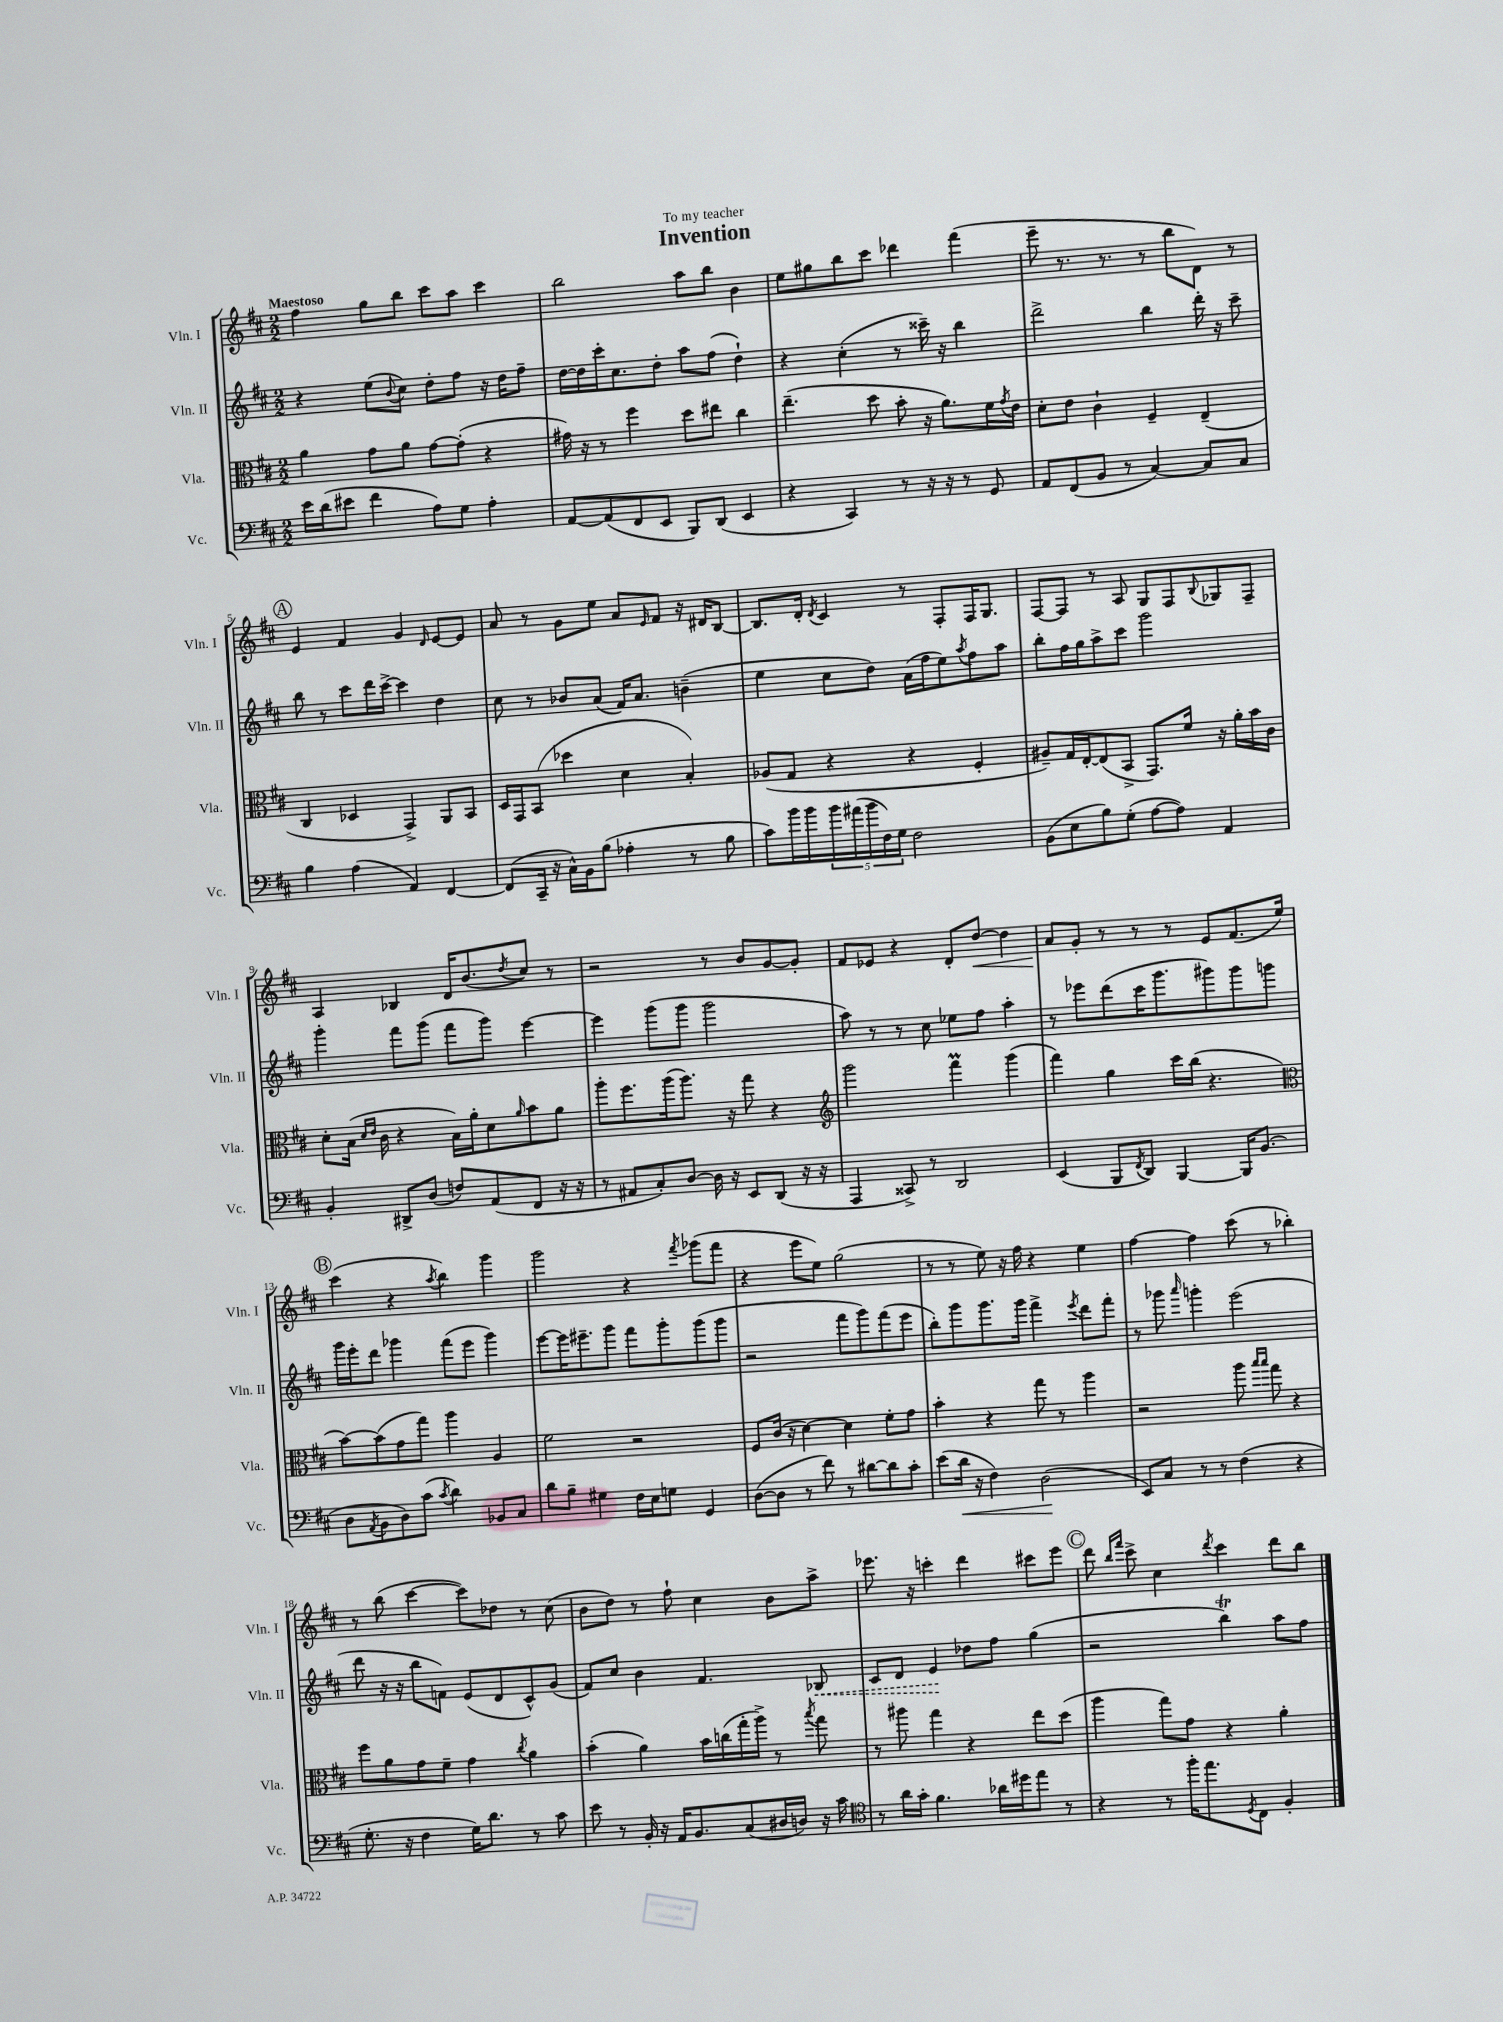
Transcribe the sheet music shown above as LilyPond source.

\header { title = "Invention" dedication = "To my teacher" }
<<
\new StaffGroup <<
\new Staff = "s0" \with { instrumentName = "Vln. I" shortInstrumentName = "Vln. I" } {
    \clef treble \key d \major \numericTimeSignature \time 2/2 \tempo "Maestoso"
    fis''4 g''8 b''8 cis'''8 a''8 cis'''4 |
    b''2 a''8 b''8 b'4 |
    e''8 gis''8 b''8 cis'''8 des'''4 fis'''4( |
    e'''8-- r8. r8. r8 b''8 d'8) r8 |
    \mark \markup { \circle "A" } e'4 fis'4 g'4 \grace { d'16 } e'8~ e'8 |
    a'8 r8 g'8 e''8 a'8 \grace { e'16 } fis'8 r16 dis'16 b8~ |
    b8. d'16-. \acciaccatura { d'8 } cis'4 r8 fis8-. fis16 g8. |
    fis8~ fis8 r8 a8 g8 fis8 \appoggiatura { b8 } ges8 fis8-- |
    a4 bes4 d'16 b'8.( \acciaccatura { d''8 } cis''8) r8 |
    r2 r8 b'8 g'8~ g'8-. |
    fis'8 ees'8 r4 d'8-. d''8~\< d''4 |
    a'8\! g'8-. r8 r8 r8 e'8 fis'8.( e''16) |
    \mark \markup { \circle "B" } cis'''4( r4 \acciaccatura { a''8 } b''4) g'''4 |
    g'''2 r4 \acciaccatura { fis'''8 } ges'''8( fis'''8 |
    r4 e'''8 e''8) g''2( |
    r8 r8 e''8) r16 fis''16 r4 e''4 |
    fis''4~ fis''4 cis'''8( r8 bes''4-.) |
    r8 b''8( cis'''4~ cis'''8) des''8 r8 cis''8( |
    b'8 d''8) r8 fis''8-! cis''4 b'8 a''8-> |
    ees'''8. r16 c'''4-. d'''4 cis'''8 ees'''8 |
    \mark \markup { \circle "C" } d'''8 \grace { b''16 fis'''16 } cis'''8-> cis''4 \acciaccatura { d'''8 } cis'''4 d'''8 b''8 \bar "|." |
}
\new Staff = "s1" \with { instrumentName = "Vln. II" shortInstrumentName = "Vln. II" } {
    \clef treble \key d \major \numericTimeSignature \time 2/2
    r4 e''8( \appoggiatura { b'8 } cis''8) d''8-. fis''8 r16 d''16 fis''8-- |
    d''16~ d''16 cis'''16-. cis''8. d''8-. a''8 fis''8( d''4-!) |
    r4 cis''4-.( r8 cisis'''16--) r16 b''4 |
    d'''2-> b''4 d'''16-. r16 cis'''8-- |
    \mark \markup { \circle "A" } b''8 r8 cis'''8 d'''16 cis'''16~-> cis'''4 d''4 |
    cis''8 r8 bes'8 a'8( fis'16) a'8. b'4--( |
    e''4 cis''8 d''8) a'16( fis''16 e''8) \acciaccatura { a''8 } fis''8 a''8 |
    b''8-. fis''16 g''16 a''8-> cis'''8 g'''2 |
    g'''4-. fis'''8 g'''8( fis'''8 g'''8) e'''4~ |
    e'''4 g'''8( g'''8 g'''2 |
    a''8) r8 r8 cis''8 ees''8 fis''8 a''4-. |
    r8 ees'''8 d'''8( cis'''16 g'''8. gis'''8) gis'''8 g'''8 |
    \mark \markup { \circle "B" } g'''16 e'''16-. d'''8 ges'''4 fis'''8( e'''8 ges'''4) |
    e'''8~ e'''16 eis'''8.-- g'''8 fis'''8 g'''8-. g'''8( g'''8 |
    r2 fis'''8 g'''8) fis'''8( e'''8 |
    b''8-.) g'''8 g'''8. g'''16 fis'''4-> \acciaccatura { e'''8 } d'''8 fis'''8-. |
    r8 ges'''8 \grace { a'''16 } g'''4-. e'''2( |
    d'''8 r16 r16 b''8 f'8) e'8( d'8 cis'8-^) g'8( |
    fis'8) cis''8 b'4 fis'4. \once \override Hairpin.style = #'dashed-line bes8\< |
    cis'8 d'8 e'4\! des''8 fis''8 g''4( |
    \mark \markup { \circle "C" } r2 b''4\trill) a''8 fis''8 \bar "|." |
}
\new Staff = "s2" \with { instrumentName = "Vla." shortInstrumentName = "Vla." } {
    \clef alto \key d \major \numericTimeSignature \time 2/2
    a'4 g'8 a'8 g'8~ g'8-.( r4 |
    gis'16) r16 r8 fis''4 d''8 eis''8 cis''4 |
    e''4.--( d''8 b'8-. r16 a'8.) fis'16 \acciaccatura { g'8 } e'16 |
    d'8-. e'8 cis'4-! fis4-- e4--( |
    \mark \markup { \circle "A" } cis4 des4 g,4->) a,8 b,8 |
    d16 g,16 b,8( des''4 d'4 b4-.) |
    aes8( g8 r4 r4 fis4-. |
    ais8--) g16 e16~-. e8( b,8-> g,8.) fis'16 r16 a'16-. b'16 cis'16 |
    d'8-. b16( \grace { d'16 e'16 } cis'16 r4 b16) a'16-. d'8 \grace { a'16 } b'8 a'8 |
    a''8-. fis''8. a''16( a''8.) r16 g''8 r4 |
    \clef treble g'''2 fis'''4\prall g'''4( |
    fis'''4) g''4 cis'''16 b''16( r4. |
    \mark \markup { \circle "B" } \clef alto b'8~) b'8( g'8 g''8) a''4 a4 |
    fis'2 r2 |
    fis8 cis'16( r16 d'4~) d'4 fis'8-. g'8 |
    b'4-. r4 g''8 r8 a''4 |
    r2 a''8 \grace { b''16 b''16 } g''8 r4 |
    fis''8 a'8 g'8 fis'8-- g'4 \acciaccatura { cis''8 } a'4 |
    b'4-.( a'4) b'16 c''16( g''16-. a''16->) r8 \acciaccatura { b''8 } g''8 |
    r8 ais''8 g''4 r4 e''8 d''8( |
    \mark \markup { \circle "C" } a''4 g''8) g'8 r4 a'4-. \bar "|." |
}
\new Staff = "s3" \with { instrumentName = "Vc." shortInstrumentName = "Vc." } {
    \clef bass \key d \major \numericTimeSignature \time 2/2
    e'16 d'16( eis'8 fis'4 a8) g8 a4-. |
    a,8~ a,8( fis,8 e,8 b,,8) d,8( e,4 |
    r4 cis,4) r8 r16 r16 r8 g,8 |
    a,8 fis,8( b,8 r8 cis4~) cis8 cis8 |
    \mark \markup { \circle "A" } b4 a4( a,4) fis,4~ |
    fis,8( cis,16-- r16 cis16-^) b,16 b8( aes4-. r8 b8 |
    cis'8) b'16 b'16 \tuplet 5/4 { b'16 ais'16( b'16 fis16) g16 } fis2 |
    b,8( e8 b8) g8-.( a8~ a8) a,4 |
    b,4-. dis,8-> d8( f8) a,8( fis,8 r16 r16 |
    r8 ais,8 cis8-.) d8~ d16 r16 e,8 d,8( r16 r16 |
    a,,4 cisis,8->) r8 d,2 |
    e,4( b,,8 \acciaccatura { fis,8 } d,8) b,,4~ b,,16 b,8.( |
    \mark \markup { \circle "B" } d8 \acciaccatura { a,8 } b,8 d8) cis'8( \acciaccatura { cis'8 } d'4) bes,8 cis8 |
    d'8 b8-- gis4 fis16 e16 g8 g,4 |
    d8~( d8 r8 fis'8) r8 dis'8~ dis'8 cis'8-. |
    e'8( d'16\< r16 fis4) d2\!( |
    e,8) cis8 r8 r8 fis4( r4 |
    g8.-. r16 fis4 g16) d'8. r8 cis'8 |
    e'8 r8 b,16-. r16 a,16 b,8. cis8( dis16 d16) r16 cis'16 |
    \clef tenor r8 a'16 g'16-. fis'4. aes'16 dis''16 e''8 r8 |
    \mark \markup { \circle "C" } r4 r8 fis''16-. e''8. \acciaccatura { d8 } cis8 fis4-. \bar "|." |
}
>>
>>
